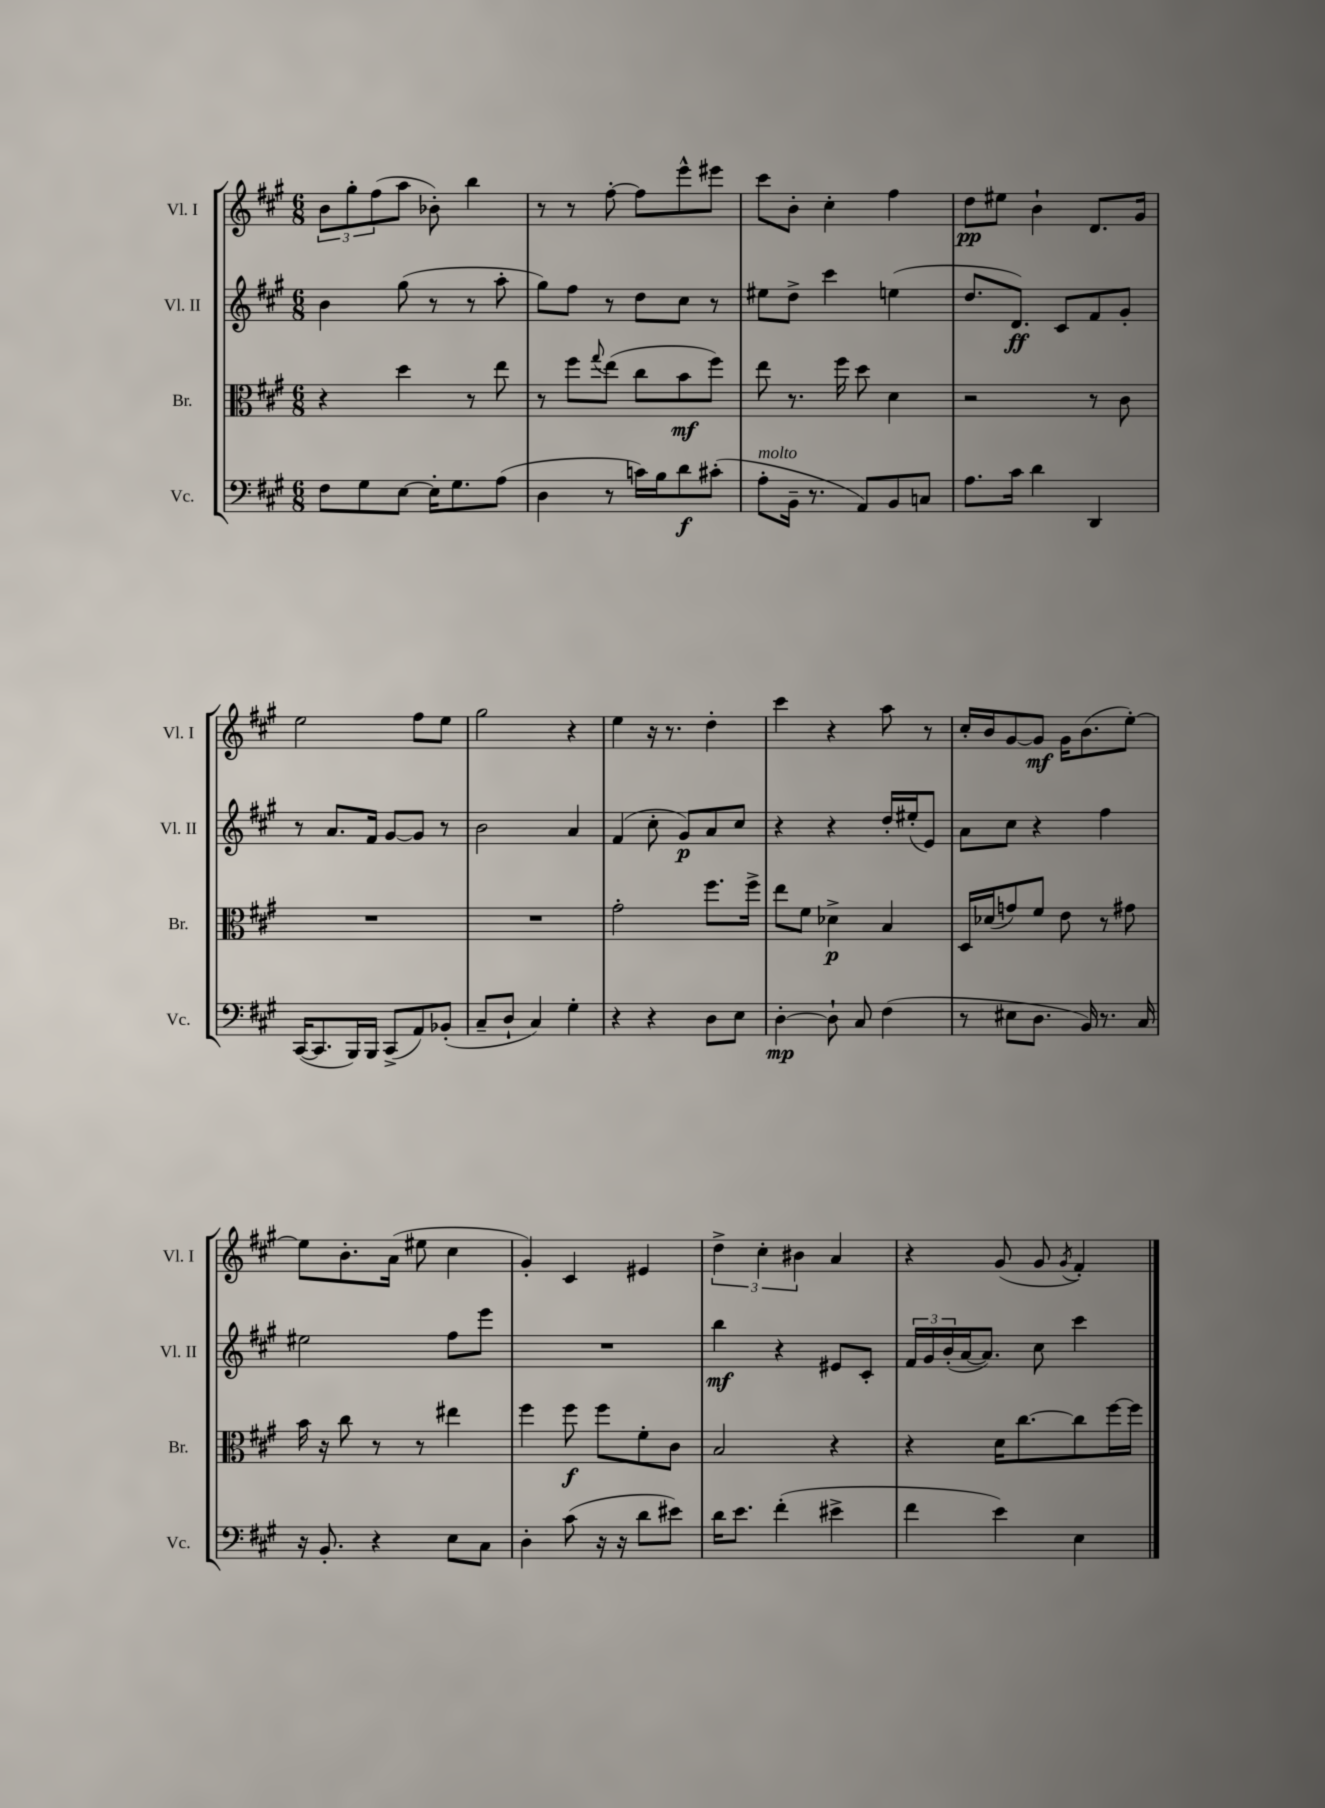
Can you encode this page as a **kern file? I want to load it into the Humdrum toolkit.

**kern	**dynam	**kern	**dynam	**kern	**dynam	**kern	**dynam
*part4	*part4	*part3	*part3	*part2	*part2	*part1	*part1
*staff4	*staff4	*staff3	*staff3	*staff2	*staff2	*staff1	*staff1
*I"Vc.	*	*I"Br.	*	*I"Vl. II	*	*I"Vl. I	*
*I'Vc.	*	*I'Br.	*	*I'Vl. II	*	*I'Vl. I	*
*clefF4	*	*clefC3	*	*clefG2	*	*clefG2	*
*k[f#c#g#]	*	*k[f#c#g#]	*	*k[f#c#g#]	*	*k[f#c#g#]	*
*M6/8	*	*M6/8	*	*M6/8	*	*M6/8	*
=131	=131	=131	=131	=131	=131	=131	=131
8F#\L	.	4r	.	4b\	.	12b\L	.
.	.	.	.	.	.	12gg#'\	.
8G#\	.	.	.	.	.	.	.
.	.	.	.	.	.	(12ff#\	.
[8E\J	.	4dd\	.	(8gg#\	.	8aa\J	.
16E'\KL]	.	.	.	8r	.	8b-X'\)	.
8.G#\	.	.	.	.	.	.	.
.	.	8r	.	8r	.	4bb\	.
(8A\J	.	8ee\	.	8aa'\	.	.	.
=132	=132	=132	=132	=132	=132	=132	=132
4D\	.	8r	.	8gg#\L)	.	8r	.
.	.	8ff#\L	.	8ff#\J	.	8r	.
.	.	8qqgg#/	.	.	.	.	.
8r	.	(8ee\J	.	8r	.	[8ff#'\	.
16cn\LL)	.	8cc#\L	.	8dd\L	.	8ff#\L]	.
16B\J	.	.	.	.	.	.	.
8d\	f	8b\	mf	8cc#\J	.	8eee^^\	.
(8c#X'\J	.	8ff#\J)	.	8r	.	8eee#X\J	.
=133	=133	=133	=133	=133	=133	=133	=133
!LO:TX:a:i:t=molto	!	!	!	!	!	!	!
8A'\L	.	8ee\	.	8ee#X\L	.	8ccc#\L	.
16BB~\Jk	.	8.r	.	8dd^\J	.	8b'\J	.
8.r	.	.	.	.	.	.	.
.	.	.	.	4ccc#\	.	4cc#'\	.
.	.	16ff#\	.	.	.	.	.
8AA/L)	.	8dd\	.	.	.	.	.
8BB/	.	4d\	.	(4een\	.	4ff#\	.
8Cn/J	.	.	.	.	.	.	.
=134	=134	=134	=134	=134	=134	=134	=134
8.A\L	.	2r	.	8.dd/L	.	8dd\L	pp
.	.	.	.	.	.	8ee#X\J	.
16c#\Jk	.	.	.	8.d/J)	ff	.	.
4d\	.	.	.	.	.	4b`\	.
.	.	.	.	8c#/L	.	.	.
4DD/	.	8r	.	8f#/	.	8.d/L	.
.	.	8c#\	.	8g#'/J	.	.	.
.	.	.	.	.	.	16g#/Jk	.
!!LO:LB:g=z
=135	=135	=135	=135	=135	=135	=135	=135
([16CC#/KL	.	2.r	.	8r	.	2ee\	.
8.CC#/]	.	.	.	.	.	.	.
.	.	.	.	8.a/L	.	.	.
16BBB/L)	.	.	.	.	.	.	.
16BBB/JJ	.	.	.	16f#/Jk	.	.	.
(8CC#^/L	.	.	.	[8g#/L	.	.	.
8AA/)	.	.	.	8g#/J]	.	8ff#\L	.
(8BB-X'/J	.	.	.	8r	.	8ee\J	.
=136	=136	=136	=136	=136	=136	=136	=136
8C#~/L	.	2.r	.	2b\	.	2gg#\	.
8D`/J	.	.	.	.	.	.	.
4C#/)	.	.	.	.	.	.	.
4G#'\	.	.	.	4a/	.	4r	.
=137	=137	=137	=137	=137	=137	=137	=137
4r	.	2g#'\	.	(4f#/	.	4ee\	.
4r	.	.	.	8cc#'\	.	16r	.
.	.	.	.	.	.	8.r	.
.	.	.	.	8g#/L)	p	.	.
8D\L	.	8.ff#\L	.	8a/	.	4dd'\	.
8E\J	.	.	.	8cc#/J	.	.	.
.	.	16ff#^\Jk	.	.	.	.	.
=138	=138	=138	=138	=138	=138	=138	=138
[4D'\	mp	8ee\L	.	4r	.	4ccc#\	.
.	.	8f#\J	.	.	.	.	.
8D`\]	.	4d-X^\	p	4r	.	4r	.
8C#/	.	.	.	.	.	.	.
(4F#\	.	4B/	.	16dd'/LL	.	8aa\	.
.	.	.	.	(16ee#X'/J	.	.	.
.	.	.	.	8e/J)	.	8r	.
=139	=139	=139	=139	=139	=139	=139	=139
8r	.	16D/LL	.	8a\L	.	16cc#'/LL	.
.	.	(16d-X/J	.	.	.	16b/J	.
8E#X\L	.	8gn/)	.	8cc#\J	.	[8g#/	.
8.D\J	.	8f#/J	.	4r	.	8g#/J]	mf
.	.	8e\	.	.	.	16g#\KL	.
16BB/)	.	.	.	.	.	(8.b\	.
8.r	.	8r	.	4ff#\	.	.	.
.	.	8g#X\	.	.	.	[8ee'\J)	.
16C#/	.	.	.	.	.	.	.
!!LO:LB:g=z
=140	=140	=140	=140	=140	=140	=140	=140
16r	.	16b\	.	2ee#X\	.	8ee\L]	.
8.BB'/	.	16r	.	.	.	.	.
.	.	8cc#\	.	.	.	8.b'\	.
4r	.	8r	.	.	.	.	.
.	.	.	.	.	.	(16a\Jk	.
.	.	8r	.	.	.	8ee#X\	.
8E\L	.	4ee#X\	.	8ff#\L	.	4cc#\	.
8C#\J	.	.	.	8eee\J	.	.	.
=141	=141	=141	=141	=141	=141	=141	=141
4D'\	.	4ff#\	.	2.r	.	4g#'/)	.
(8c#\	.	8ff#\	f	.	.	4c#/	.
16r	.	8ff#\L	.	.	.	.	.
16r	.	.	.	.	.	.	.
8d\L	.	8f#'\	.	.	.	4e#X/	.
8e#X\J)	.	8c#\J	.	.	.	.	.
=142	=142	=142	=142	=142	=142	=142	=142
16d\KL	.	2B/	.	4bb\	mf	6dd^\	.
8.e\J	.	.	.	.	.	.	.
.	.	.	.	.	.	6cc#'\	.
(4f#'\	.	.	.	4r	.	.	.
.	.	.	.	.	.	6b#X\	.
4e#X^\	.	4r	.	8e#X/L	.	4a/	.
.	.	.	.	8c#'/J	.	.	.
=143	=143	=143	=143	=143	=143	=143	=143
4f#\	.	4r	.	24f#/LL	.	4r	.
.	.	.	.	24g#/	.	.	.
.	.	.	.	(24b'/	.	.	.
.	.	.	.	[16a/J	.	.	.
.	.	.	.	8.a/J])	.	.	.
4e\)	.	16d\KL	.	.	.	(8g#/	.
.	.	[8.cc#\	.	.	.	.	.
.	.	.	.	8cc#\	.	8g#/	.
.	.	.	.	.	.	8qg#/	.
4E\	.	8cc#\]	.	4ccc#\	.	4f#'/)	.
.	.	[16ff#\L	.	.	.	.	.
.	.	16ff#\JJ]	.	.	.	.	.
==	==	==	==	==	==	==	==
*-	*-	*-	*-	*-	*-	*-	*-
